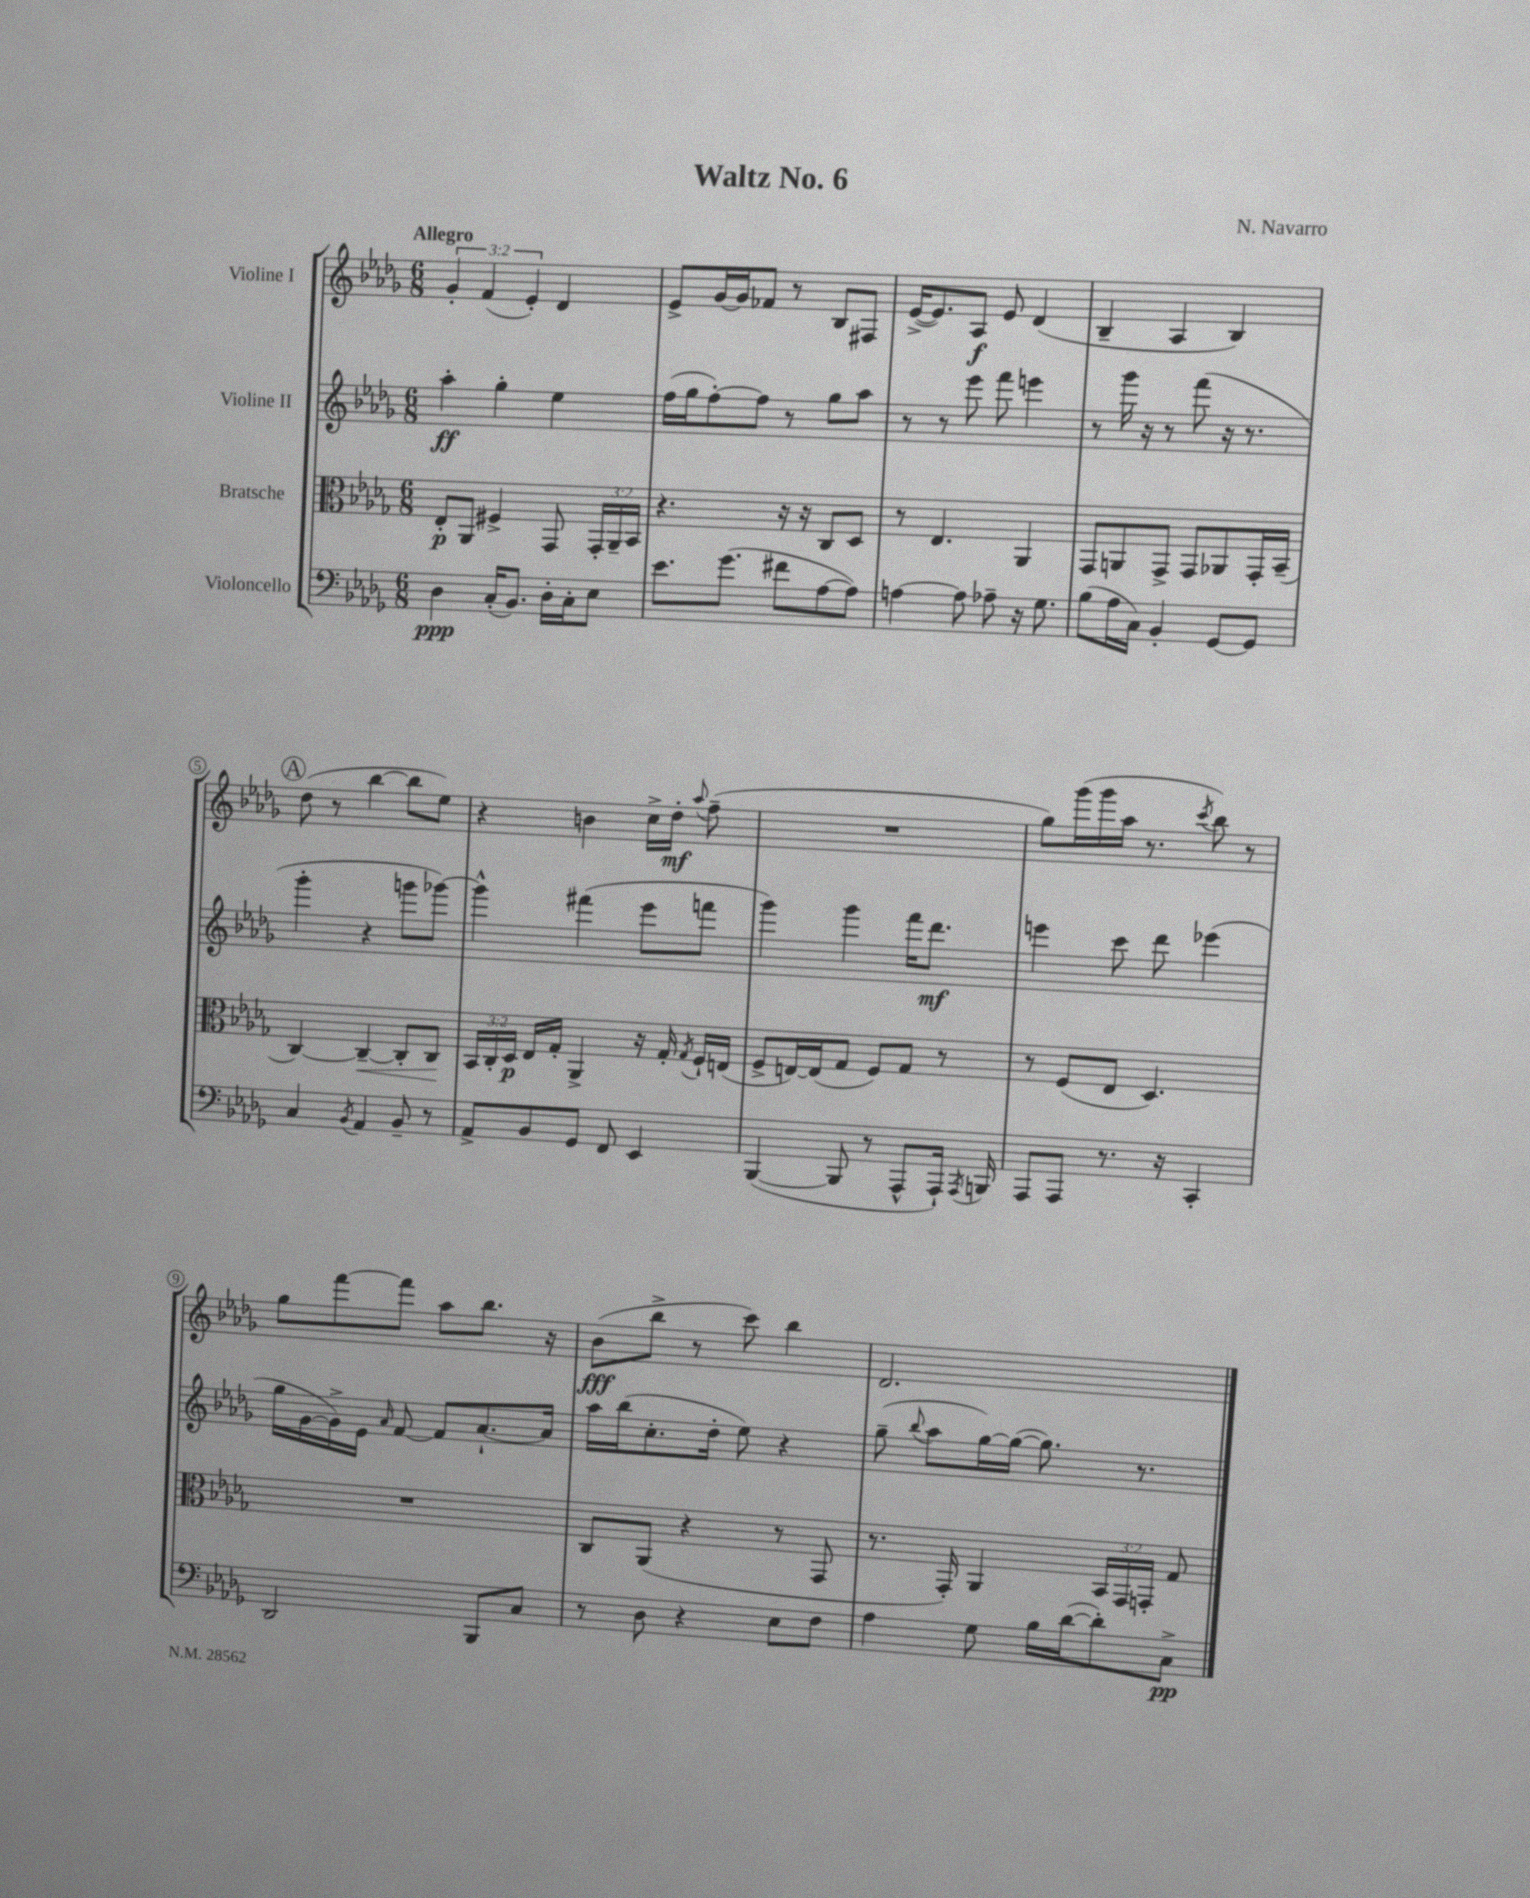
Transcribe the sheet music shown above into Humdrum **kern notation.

**kern	**dynam	**kern	**dynam	**kern	**dynam	**kern	**dynam
*part4	*part4	*part3	*part3	*part2	*part2	*part1	*part1
*staff4	*staff4	*staff3	*staff3	*staff2	*staff2	*staff1	*staff1
*I"Violoncello	*	*I"Bratsche	*	*I"Violine II	*	*I"Violine I	*
*clefF4	*	*clefC3	*	*clefG2	*	*clefG2	*
*k[b-e-a-d-g-]	*	*k[b-e-a-d-g-]	*	*k[b-e-a-d-g-]	*	*k[b-e-a-d-g-]	*
*M6/8	*	*M6/8	*	*M6/8	*	*M6/8	*
=1	=1	=1	=1	=1	=1	=1	=1
!	!	!	!	!	!	!LO:TX:a:B:t=Allegro	!
4D-\	ppp	8E-'/L	p	4aa-'\	ff	6g-'/	.
.	.	8AA-/J	.	.	.	.	.
.	.	.	.	.	.	(6f/	.
(16C'/KL	.	4F#X^/	.	4gg-'\	.	.	.
8.BB-/J)	.	.	.	.	.	.	.
.	.	.	.	.	.	6e-'/)	.
16D-'\LL	.	8GG-/	.	4ee-\	.	4d-/	.
16C'\J	.	.	.	.	.	.	.
8E-\J	.	24GG-'/LL	.	.	.	.	.
.	.	24AA-~/	.	.	.	.	.
.	.	24BB-/JJ	.	.	.	.	.
=2	=2	=2	=2	=2	=2	=2	=2
8.e-\L	.	4.r	.	(16ff\LL	.	8e-^/L	.
.	.	.	.	16gg-\J	.	.	.
.	.	.	.	[8ff'\)	.	[16g-/L	.
(8.g-\J	.	.	.	.	.	16g-/J]	.
.	.	.	.	8ff\J]	.	8f-X/J	.
8f#X\L	.	16r	.	8r	.	8r	.
.	.	16r	.	.	.	.	.
[8A-\	.	8C/L	.	8gg-\L	.	8B-/L	.
8A-\J])	.	8D-/J	.	8aa-\J	.	8F#X/J	.
=3	=3	=3	=3	=3	=3	=3	=3
[4An\	.	8r	.	8r	.	([16e-^/KL	.
.	.	.	.	.	.	8.e-/])	.
.	.	4.E-/	.	8r	.	.	.
8A\]	.	.	.	8eee-\	.	8A-/J	f
8A-X~\	.	.	.	8fff\	.	8e-/	.
16r	.	4AA-/	.	4eeen\	.	(4d-/	.
8.G-\	.	.	.	.	.	.	.
=4	=4	=4	=4	=4	=4	=4	=4
(8B-\L	.	8GG-/L	.	8r	.	4B-~/	.
16A-\L	.	8AAn/	.	16ggg-\	.	.	.
16C\JJ)	.	.	.	16r	.	.	.
4BB-'/	.	8GG-^/J	.	8r	.	4A-/	.
.	.	8GG-/L	.	(8fff\	.	.	.
[8GG-/L	.	8AA-X/	.	16r	.	4B-/)	.
.	.	.	.	8.r	.	.	.
8GG-/J]	.	16GG-'/L	.	.	.	.	.
.	.	(16BB-~/JJ	.	.	.	.	.
!!LO:LB:g=z
!!LO:REH:place=s1:t=A
=5	=5	=5	=5	=5	=5	=5	=5
4C/	.	[4C/)	.	4ggg-'\	.	(8dd-\	.
.	.	.	.	.	.	8r	.
8qBB-/	.	.	.	.	.	.	.
!	!	!	!LO:HP:b	!	!	!	!
4AA-/	.	4C~/_	<	4r	.	[4bb-\	.
8BB-~/	.	8C'/L]	.	8gggn\L	.	8bb-\L]	.
8r	.	8C/J	.	[8ggg-X\J)	.	8ee-\J)	.
.	.	.	[	.	.	.	.
=6	=6	=6	=6	=6	=6	=6	=6
8AA-^/L	.	24BB-/LL	.	4ggg-^^\]	.	4r	.
.	.	24C'/	.	.	.	.	.
.	.	24D-/JJ	p	.	.	.	.
8BB-/	.	16E-/LL	.	.	.	.	.
.	.	16G-'/JJ	.	.	.	.	.
8GG-/J	.	4AA-^/	.	(4fff#X\	.	4bn\	.
8FF/	.	.	.	.	.	.	.
4EE-/	.	16r	.	8eee-\L	.	16cc^\LL	.
.	.	16G-'/	.	.	.	16dd-'\JJ	mf
.	.	8qG-/	.	.	.	8qqaa-/	.
.	.	16F`/LL	.	8fffn\J	.	(8ff~\	.
.	.	(16En/JJ	.	.	.	.	.
=7	=7	=7	=7	=7	=7	=7	=7
([4BBB-/	.	8F^/L	.	4ggg-\)	.	2.r	.
.	.	[16En/L)	.	.	.	.	.
.	.	(16E/J]	.	.	.	.	.
8BBB-/]	.	8G-/J	.	4ggg-\	.	.	.
8r	.	8F/L)	.	.	.	.	.
8AAA-^^/L	.	8G-/J	.	16fff\KL	.	.	.
.	.	.	.	8.ddd-\J	mf	.	.
16AAA-`/Jk)	.	8r	.	.	.	.	.
8qAAA-/	.	.	.	.	.	.	.
16BBBn/	.	.	.	.	.	.	.
=8	=8	=8	=8	=8	=8	=8	=8
8AAA-/L	.	8r	.	4eeen\	.	8gg-\L)	.
8AAA-/J	.	(8F/L	.	.	.	(16ggg-\L	.
.	.	.	.	.	.	16ggg-\	.
8.r	.	8E-/J	.	8ccc\	.	16aa-\JJ	.
.	.	.	.	.	.	8.r	.
.	.	4.D-/)	.	8ddd-\	.	.	.
16r	.	.	.	.	.	.	.
.	.	.	.	.	.	8qccc/	.
4CC'/	.	.	.	(4eee-X\	.	8bb-\)	.
.	.	.	.	.	.	8r	.
!!LO:LB:g=z
=9	=9	=9	=9	=9	=9	=9	=9
2DD-/	.	2.r	.	16gg-\LL	.	8gg-\L	.
.	.	.	.	[16g-\	.	.	.
.	.	.	.	16g-^\])	.	[8fff\	.
.	.	.	.	16e-\JJ	.	.	.
.	.	.	.	16qqa-/	.	.	.
.	.	.	.	[8f/	.	8fff\J]	.
.	.	.	.	8f/L]	.	8aa-\L	.
8BBB-/L	.	.	.	[8.a-`/	.	8.bb-\J	.
8C/J	.	.	.	.	.	.	.
.	.	.	.	16a-/Jk]	.	16r	.
=10	=10	=10	=10	=10	=10	=10	=10
8r	.	8C/L	.	16aa-\LL	.	(8b-\L	fff
.	.	.	.	(16bb-\J	.	.	.
8D-\	.	(8AA-/J	.	8.cc'\	.	8bb-^\J	.
4r	.	4r	.	.	.	8r	.
.	.	.	.	16dd-'\Jk	.	.	.
.	.	.	.	8ee-\)	.	8ccc\)	.
8E-\L	.	8r	.	4r	.	4bb-\	.
8F\J	.	8GG-/	.	.	.	.	.
=11	=11	=11	=11	=11	=11	=11	=11
4A-\	.	8.r	.	(8gg-~\	.	2.d-/	.
.	.	.	.	8qqbb-/	.	.	.
.	.	.	.	8aa-\L	.	.	.
.	.	16GG-'/)	.	.	.	.	.
8G-\	.	4AA-/	.	[16gg-\L)	.	.	.
.	.	.	.	(16gg-\JJ_	.	.	.
16B-\LL	.	.	.	8.gg-\])	.	.	.
([16d-\J	.	.	.	.	.	.	.
8d-'\])	.	24BB-/LL	.	.	.	.	.
.	.	24GG-/	.	.	.	.	.
.	.	.	.	8.r	.	.	.
.	.	24GGn'/JJ	.	.	.	.	.
8C^\J	pp	8G-/	.	.	.	.	.
==	==	==	==	==	==	==	==
*-	*-	*-	*-	*-	*-	*-	*-
